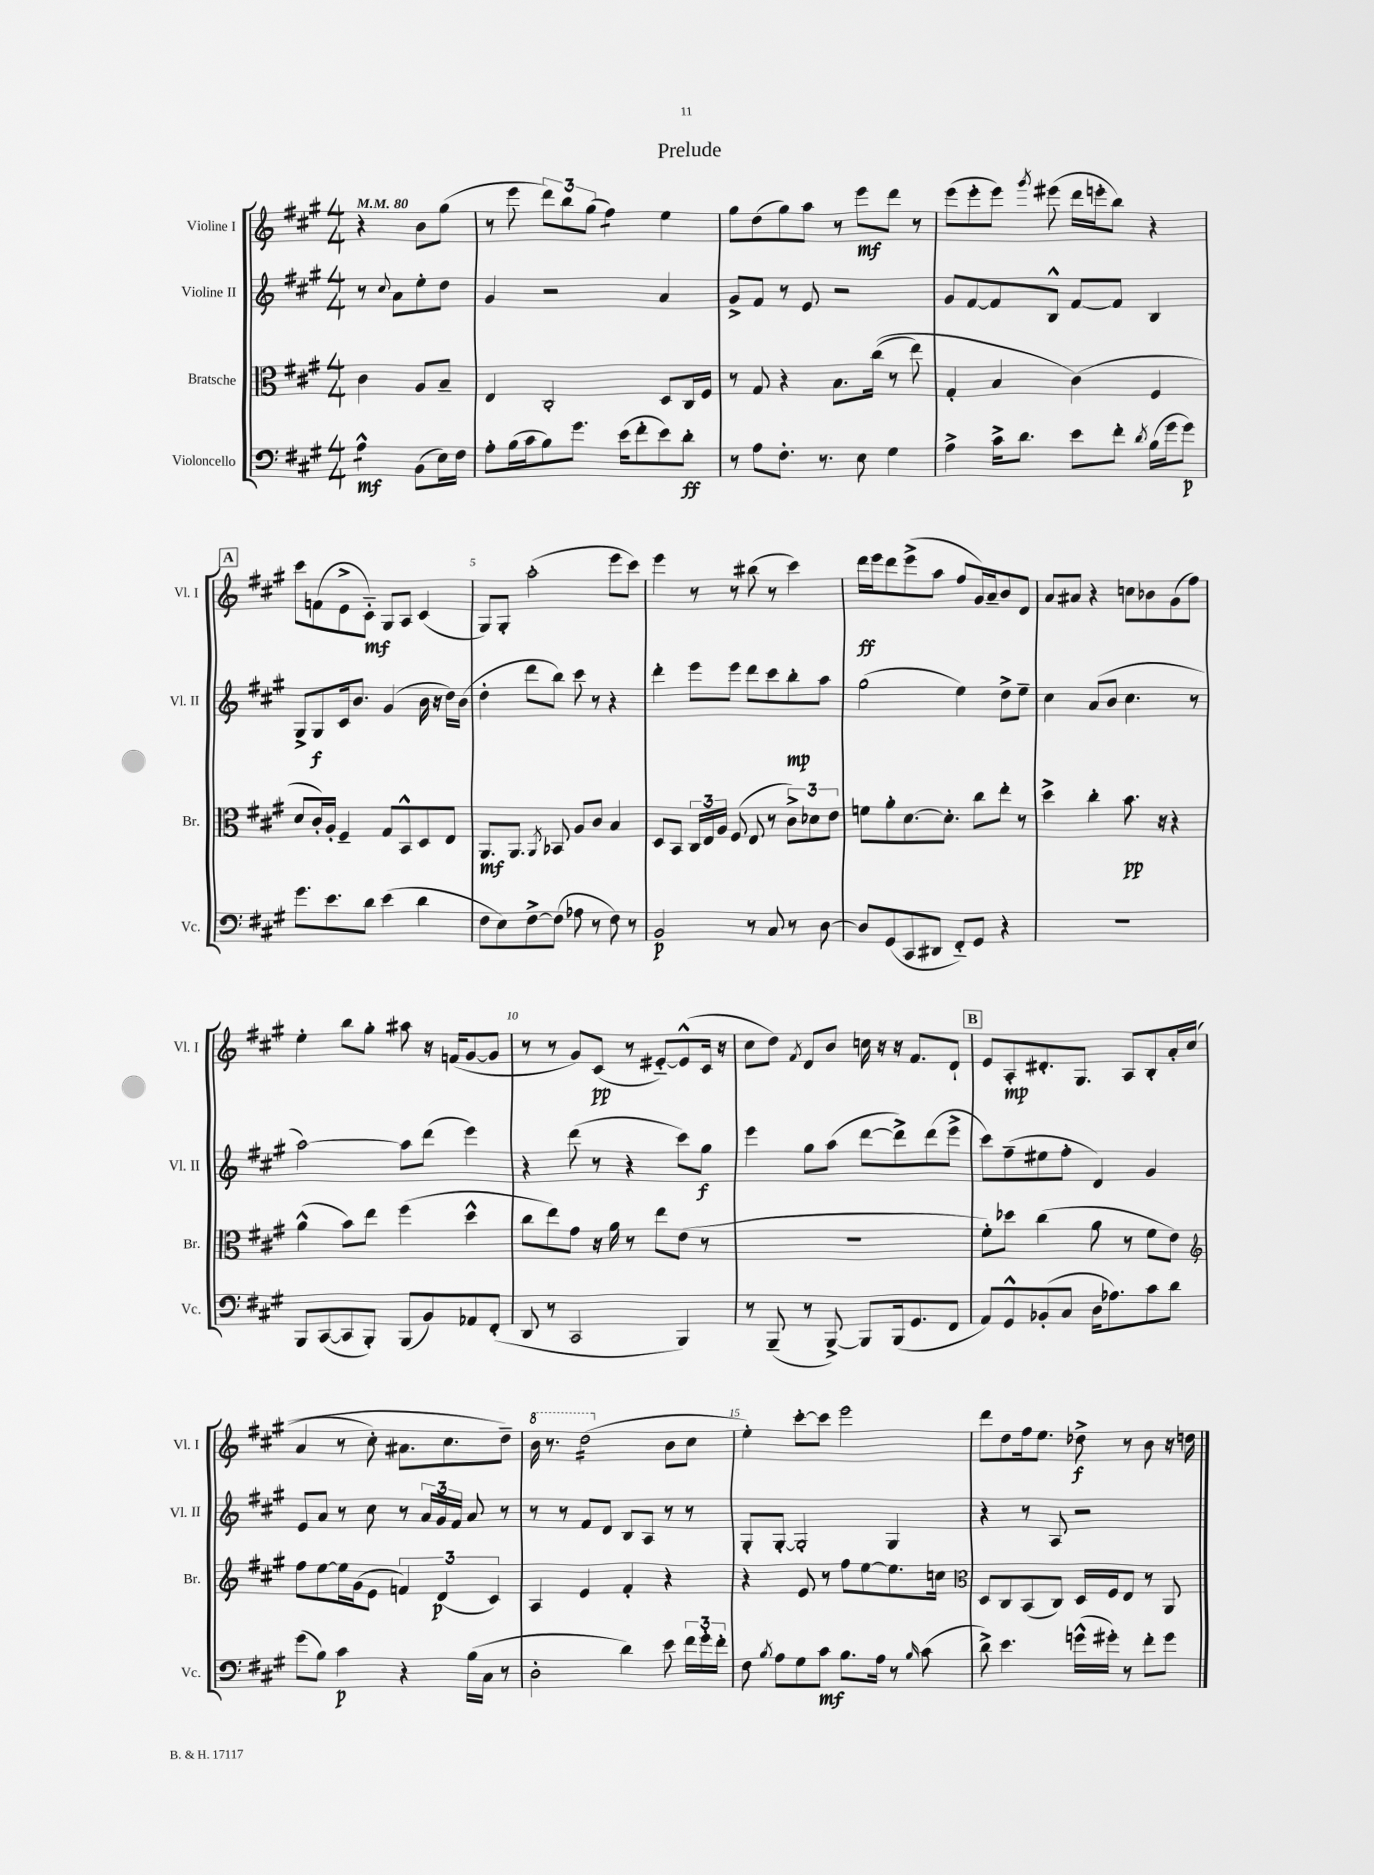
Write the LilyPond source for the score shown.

\header { title = "Prelude" }
<<
\new StaffGroup <<
\new Staff = "s0" \with { instrumentName = "Violine I" shortInstrumentName = "Vl. I" } {
    \clef treble \key a \major \numericTimeSignature \time 4/4 \partial 2 \tempo 4 = 80
    \autoBeamOff r4 b'8[ gis''8]( |
    r8 e'''8 \tuplet 3/2 { d'''8[) b''8 gis''8]( } fis''4:8) e''4 |
    gis''8[ d''8( gis''8) a''8] r8 e'''8[\mf d'''8] r8 |
    e'''8[( e'''8-. e'''8]) \acciaccatura { gis'''8 } eis'''8( d'''16[ e'''16-. b''8]) r4 |
    \mark \markup { \box "A" } cis'''8[ f'8( e'8-> cis'8]-_\mf) gis8[ a8] cis'4( |
    gis8[) gis8]-. a''2-.( e'''8[ cis'''8]) |
    e'''4 r8 r8 bis''8( r8 cis'''4) |
    d'''16[\ff e'''16 d'''8 e'''8->( a''8] fis''8[ gis'16) a'16-- b'8 d'8] |
    a'8[ ais'8] r4 c''8[ bes'8 gis'8( fis''8]) |
    e''4-. b''8[ gis''8]-. ais''8 r16 f'16[( gis'8~ gis'8] |
    r8 r8 gis'8[) cis'8]\pp( r8 eis'8[~-_) eis'8-^( cis'16] r16 |
    cis''8[ d''8]) \acciaccatura { fis'8 } d'8[ b'8] c''16 r16 r16 fis'8.[ d'8]-! |
    \mark \markup { \box "B" } e'8[ a8-.\mp dis'8.-. gis8.] a8[ b8-. a'16-. cis''16](\( |
    a'4 r8 cis''8-.) ais'8.[ cis''8. d''8]--\) |
    \ottava #1 b''16 r8. d'''2:16( \ottava #0 b'8[ cis''8] |
    e''4-.) cis'''8[~-. cis'''8] e'''2 |
    d'''8[ d''8 fis''16 e''8.] des''8->\f r8 b'8 r16 d''16 \bar "|." |
}
\new Staff = "s1" \with { instrumentName = "Violine II" shortInstrumentName = "Vl. II" } {
    \clef treble \key a \major \numericTimeSignature \time 4/4 \partial 2
    \autoBeamOff r8 \appoggiatura { cis''8 } a'8[ e''8-. d''8] |
    gis'4 r2 a'4 |
    gis'8[-> fis'8] r8 e'8 r2 |
    gis'8[ fis'8~ fis'8 b8]-^ fis'8[~ fis'8] b4 |
    \mark \markup { \box "A" } gis8[-> gis8\f cis'16 b'8.] gis'4( b'16 r16 d''16[) b'16]( |
    d''4-. d'''8[ b''8]) cis'''8 r8 r4 |
    d'''4-. e'''8[ e'''8] d'''8[ cis'''8 b''8-.\mp a''8] |
    gis''2( e''4) d''8[-> e''8]-- |
    cis''4 a'8[( b'8] cis''4. r8 |
    a''2~) a''8[ d'''8]( e'''4) |
    r4 d'''8( r8 r4 cis'''8[) gis''8]\f |
    e'''4 gis''8[ a''8]( d'''8[~ d'''8->) d'''8( e'''8]-> |
    \mark \markup { \box "B" } cis'''8[) fis''8--( eis''8 fis''8]-. d'4) gis'4 |
    e'8[ a'8] r8 cis''8 r8 \tuplet 3/2 { a'16[ gis'16 fis'16] } a'8 r8 |
    r8 r8 fis'8[ d'8] b8[ a8] r8 r8 |
    gis8[-. gis8]~-. gis2-. gis4 |
    r4 r8 a8 r2 \bar "|." |
}
\new Staff = "s2" \with { instrumentName = "Bratsche" shortInstrumentName = "Br." } {
    \clef alto \key a \major \numericTimeSignature \time 4/4 \partial 2
    \autoBeamOff cis'4 a8[ b8]-- |
    e4 cis2-. d8[ cis16 fis16] |
    r8 gis8 r4 b8.[ cis''16](\( r8 e''8) |
    gis4-. b4 cis'4(\) fis4 |
    \mark \markup { \box "A" } d'8[ cis'16-.) a16]-. fis4-- gis8[ b,8-^ d8 e8] |
    a,8.[\mf a,8.] \acciaccatura { a,8 } bes,8 a8[ cis'8] b4 |
    d8[ b,8] \tuplet 3/2 { cis16[ e16 a16] } fis8( e8 r8 \tuplet 3/2 { cis'8[->) des'8 e'8] } |
    f'8[ a'8-. d'8.~ d'8.]-. cis''8[ e''8]-. r8 |
    d''4-> cis''4-. b'8.\pp r16 r4 |
    a'4-^( b'8[) e''8] fis''4( d''4-^ |
    cis''8[ e''8) gis'8] r16 a'16 r8 e''8[ e'8]( r8 |
    R1 |
    \mark \markup { \box "B" } fis'8[-.) des''8] cis''4( a'8 r8 fis'8[ e'8]) |
    \clef treble fis''8[ e''8~ e''16 gis'16( e'8] \tuplet 3/2 { f'4) d'4\p( cis'4) } |
    a4 e'4 fis'4-. r4 |
    r4 e'8 r8 fis''8[ e''8~ e''8. c''16] |
    \clef alto d8[ cis8 b,8( cis8]) d16[ fis16 e8] r8 a,8 \bar "|." |
}
\new Staff = "s3" \with { instrumentName = "Violoncello" shortInstrumentName = "Vc." } {
    \clef bass \key a \major \numericTimeSignature \time 4/4 \partial 2
    \autoBeamOff a4:8-^\mf b,8[( e16) fis16] |
    a8[-. b16( cis'16 b8) gis'8.] e'16[( fis'8-. e'8) d'8]-.\ff |
    r8 a8[ fis8.]-. r8. e8 gis4 |
    a4-> cis'16[-> d'8.] e'8[ fis'8]-. \acciaccatura { d'8 } b16[( gis'16 gis'8]\p) |
    \mark \markup { \box "A" } gis'8.[ e'8. d'8] e'4( d'4 |
    fis8[ e8) fis8~-> fis8]( aes8 r8 fis8) r8 |
    b,2\p r8 cis8 r8 d8~ |
    d8[ gis,8( cis,8 dis,8] fis,8[-_) gis,8] r4 |
    R1 |
    b,,8[ cis,8~( cis,8 b,,8]-.) b,,8[( b,8) aes,8 fis,8]-.( |
    d,8 r8 cis,2 b,,4) |
    r8 b,,8--( r8 b,,8~->) b,,8[ b,,16( gis,8. fis,8] |
    \mark \markup { \box "B" } a,8[) gis,8-^ bes,8-.( cis8] d16[ aes8.) cis'8 d'8] |
    gis'8[( b8]) cis'4\p r4 b16[( cis16] r8 |
    d2-. d'4) e'8 \tuplet 3/2 { fis'16[ gis'16-. fis'16]-. } |
    fis8 \acciaccatura { b8 } a8[ gis8 cis'8]\mf b8.[ a16] r8 \grace { b16 } cis'8( |
    d'8->) e'4. g'16[-^( gis'16]-.) r8 fis'8[-. gis'8] \bar "|." |
}
>>
>>
\layout { \context { \Score \override BarNumber.break-visibility = ##(#f #t #t) barNumberVisibility = #(every-nth-bar-number-visible 5) } }
